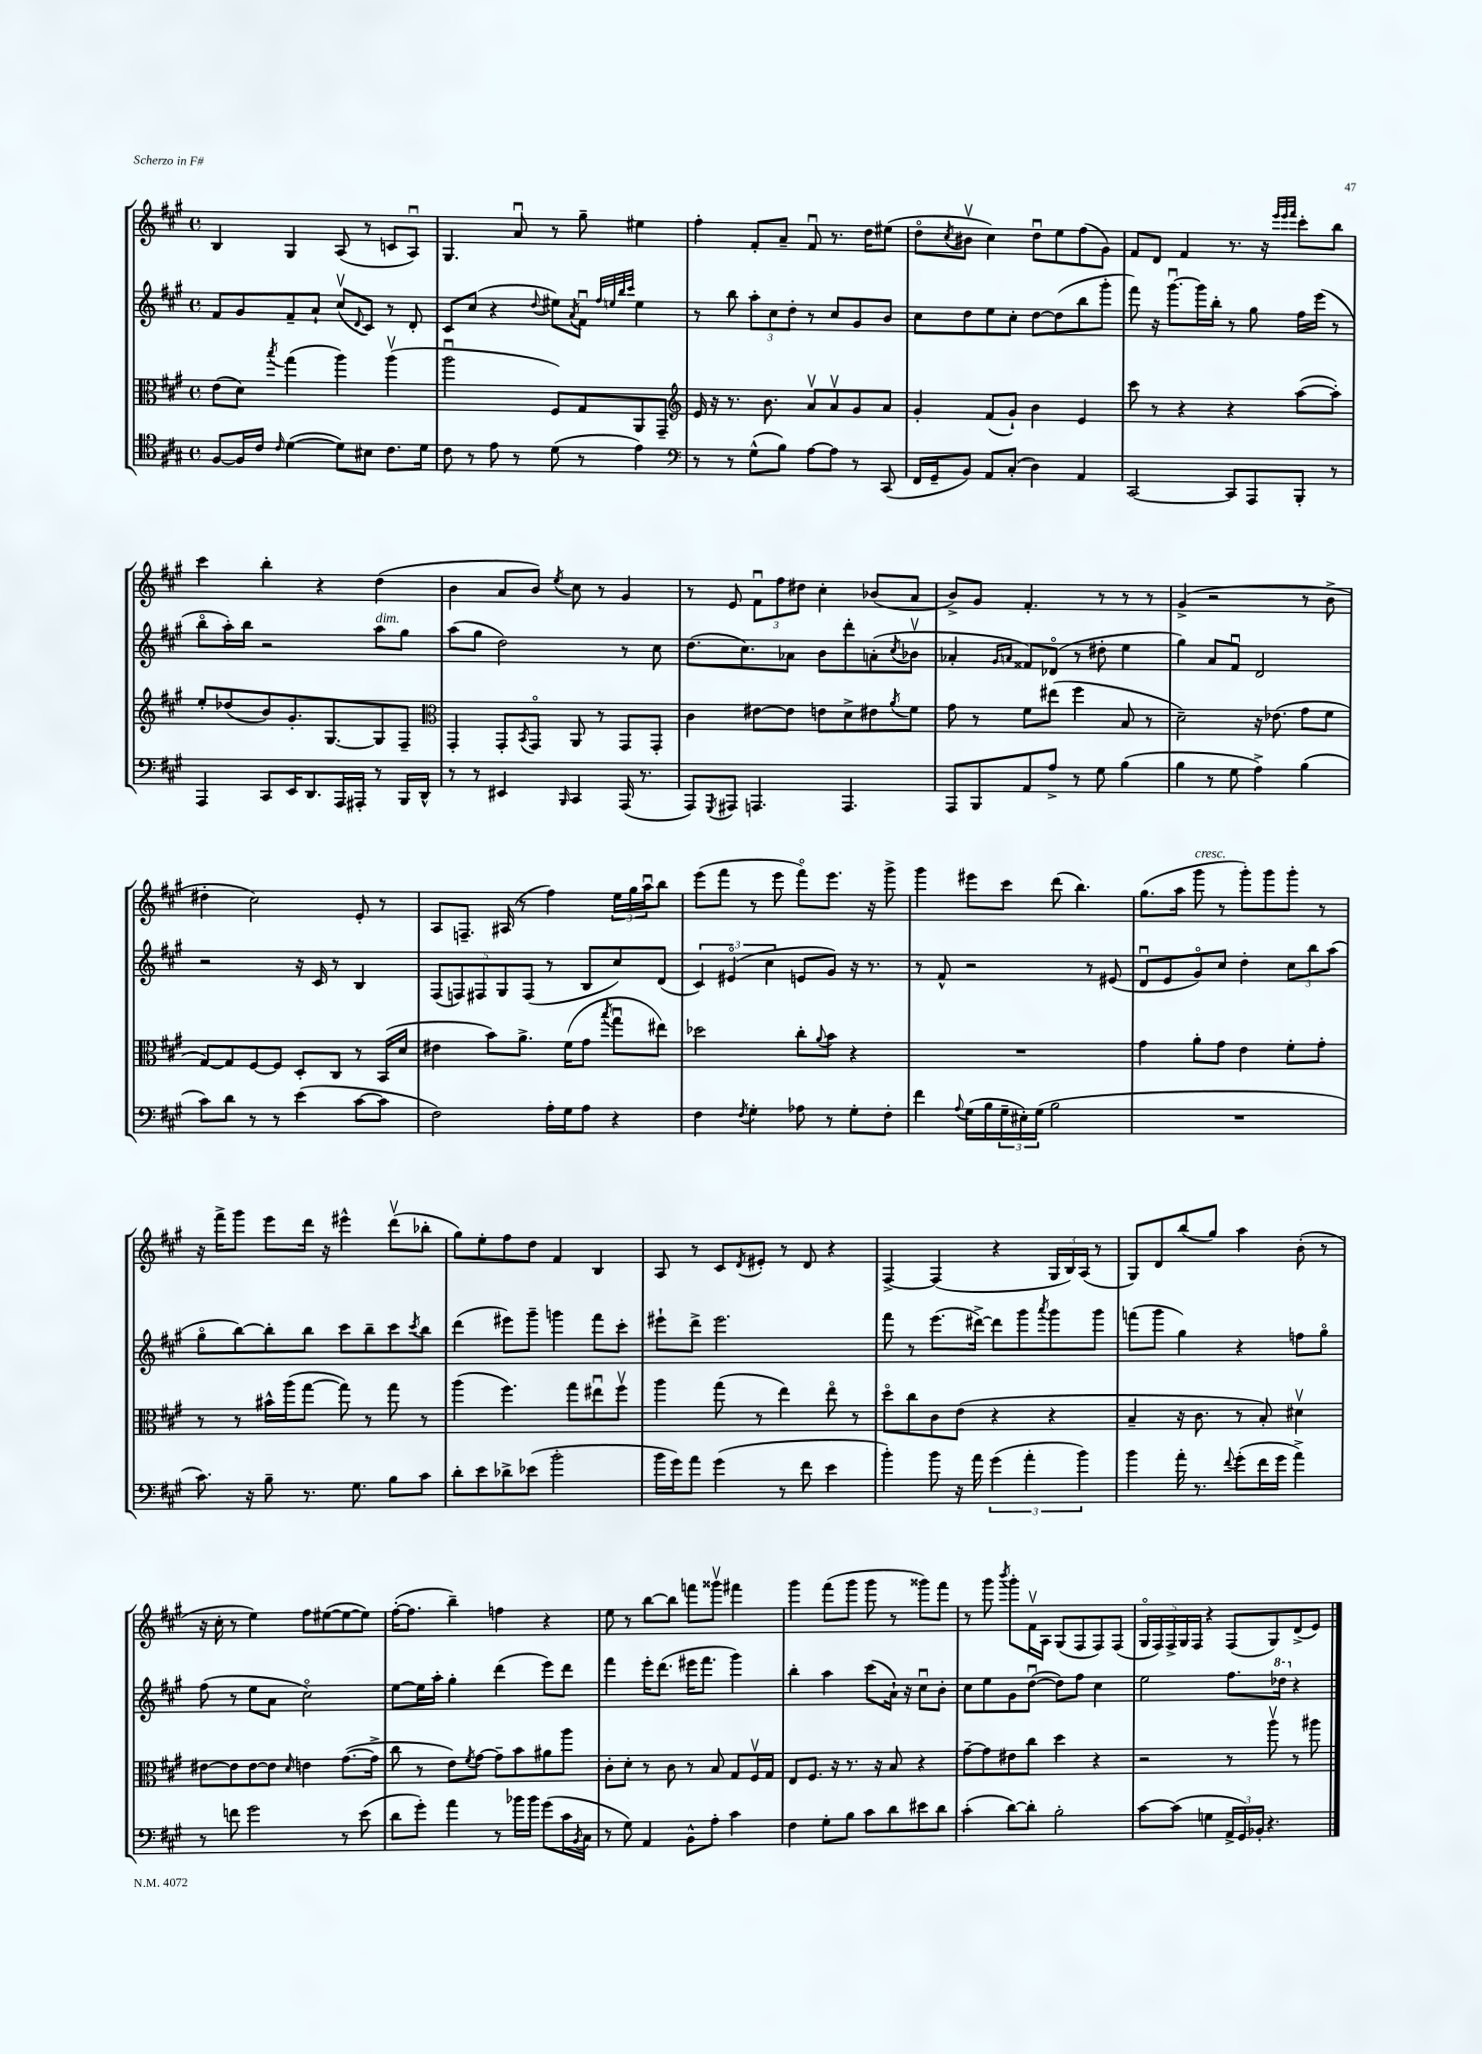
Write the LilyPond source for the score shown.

<<
\new StaffGroup <<
\new Staff = "s0" {
    \clef treble \key a \major \defaultTimeSignature \time 4/4
    b4 gis4 a8( r8 c'8 a8\downbow) |
    gis4. a'8\downbow r8 gis''8-- eis''4 |
    fis''4-. fis'8-. a'8-- fis'8\downbow r8. d''16 eis''8( |
    d''8\flageolet \acciaccatura { cis''8 } bis'8\upbow cis''4) d''8\downbow e''8 fis''8( gis'8) |
    fis'8 d'8 fis'4 r8. r16 \grace { e'''32 e'''32 fis'''32 } cis'''8-. b''8 |
    cis'''4 b''4-. r4 d''4( |
    b'4 a'8 b'8) \acciaccatura { e''8 } cis''8 r8 gis'4 |
    r8 e'8 \tuplet 3/2 { fis'8\downbow fis''8 dis''8 } cis''4-. bes'8( a'8 |
    b'8->) gis'8 fis'4.-. r8 r8 r8 |
    gis'4->( r2 r8 b'8-> |
    dis''4-. cis''2) e'8-. r8 |
    a8 f8.-- ais16( r8 fis''4) \tuplet 3/2 { e''16 gis''16 a''16\downbow } b''8 |
    e'''8( fis'''8 r8 e'''8 fis'''8\flageolet) e'''8. r16 gis'''8-> |
    gis'''4 eis'''8 cis'''8 d'''8( b''4.) |
    gis''8.( a''16 gis'''8^\markup { \italic "cresc." } r8 gis'''8-.) gis'''8 gis'''8-. r8 |
    r16 fis'''16-> gis'''8 e'''8 d'''16 r16 eis'''4-^ d'''8\upbow( bes''8-. |
    gis''8) e''8-. fis''8 d''8 fis'4 b4 |
    a8 r8 cis'8 \acciaccatura { d'8 } eis'8-. r8 d'8 r4 |
    fis4~-> fis4( r4 \tuplet 3/2 { gis16 b16) a16( } r8 |
    gis8) d'8 b''8( gis''8) a''4 b'8-.( r8 |
    r16 cis''16-. r8 e''4) fis''8 eis''8~( eis''8~ eis''8) |
    fis''16~-.( fis''8. b''4--) f''4 r4 |
    e''8 r8 b''8~ b''8 f'''8 gisis'''8\upbow fis'''4 |
    gis'''4 fis'''8( gis'''8 gis'''8 r8 gisis'''8) fis'''8 |
    r8 gis'''8 \acciaccatura { b'''8 } gis'''8-. fis'16\upbow a16 gis8( fis8 fis8) fis8( |
    \tuplet 5/4 { gis16\flageolet fis16) fis16-> gis16 fis16 } r4 fis8( gis8) d'8->( e'8) \bar "|." |
}
\new Staff = "s1" {
    \clef treble \key a \major \defaultTimeSignature \time 4/4
    fis'8 gis'8 fis'8-- a'8-! cis''8\upbow( \appoggiatura { d'8 } cis'8) r8 d'8-. |
    cis'8 cis''8( r4 \appoggiatura { d''8 } eis''8) \acciaccatura { a'8 } fis'8\downbow \grace { fis''32 e''32 b''32 cis'''32 } e''4 |
    r8 b''8 \tuplet 3/2 { a''8-. cis''8 d''8-. } r8 cis''8 gis'8 b'8 |
    cis''8 d''8 e''8 cis''8-. d''8~ d''8( b''8 gis'''8-. |
    fis'''8) r16 gis'''8.~\downbow gis'''16 b''16-. r8 gis''8 fis''16 e'''16( r8 |
    b''8\flageolet a''16-.) b''16 r2 a''8^\markup { \italic "dim." } gis''8 |
    a''8( gis''8 d''2) r8 cis''8 |
    d''8.( cis''8.) aes'8 b'8 d'''8-. a'8-.( \acciaccatura { cis''8 } bes'8\upbow |
    aes'4-. \grace { gis'16 a'16 } fisis'8) des'8\flageolet( r8 dis''8-. e''4 |
    gis''4) a'8 fis'8\downbow d'2 |
    r2 r16 cis'16 r8 b4 |
    \tuplet 5/4 { fis8( f8) fis8 gis8 fis8( } r8 b8 cis''8) d'8( |
    \tuplet 3/2 { cis'4) eis'4\flageolet( cis''4 } e'8 gis'8) r16 r8. |
    r8 fis'8-^ r2 r8 eis'8( |
    d'8\downbow e'8 gis'8\flageolet) cis''8 d''4-. \tuplet 3/2 { cis''8 b''8 a''8( } |
    gis''8\flageolet b''8~) b''8-. b''8 cis'''8 b''8-- cis'''8 \acciaccatura { cis'''8 } b''8 |
    d'''4( eis'''8) gis'''8-- g'''4 fis'''8 cis'''8-. |
    eis'''8-! d'''8-> eis'''2. |
    fis'''8 r8 e'''8.( dis'''16~->) dis'''8 gis'''8 \acciaccatura { a'''8 } gis'''8 gis'''8 |
    f'''8( gis'''8 gis''4) r4 f''8 gis''8\flageolet |
    fis''8( r8 e''8 a'8 cis''2\flageolet) |
    e''8~ e''16 a''16-. gis''4-. d'''4( e'''8) d'''8 |
    fis'''4 e'''16-. d'''8.( eis'''16 fis'''8. gis'''4) |
    b''4-. a''4 cis'''8( a'16-!) r16 cis''8\downbow b'8-. |
    cis''8 e''8 gis'8 d''8~\downbow( d''8) fis''8 cis''4 |
    e''2 fis''8. \ottava #1 des'''16 \ottava #0 r4 \bar "|." |
}
\new Staff = "s2" {
    \clef alto \key a \major \defaultTimeSignature \time 4/4
    e'8( d'8) \acciaccatura { b''8 } gis''4( a''4) a''4\upbow( |
    a''2\downbow fis8) gis8 a,8 gis,8-- |
    \clef treble e'16 r16 r8. b'8. a'8\upbow a'8\upbow gis'8 a'8 |
    gis'4-. fis'8( gis'8-!) b'4 e'4 |
    cis'''8 r8 r4 r4 a''8~( a''8-.) |
    e''8-. des''8( b'8) gis'8.-. gis8.~ gis8 fis8-- |
    \clef alto gis,4-. gis,8-. \acciaccatura { b,8 } gis,8\flageolet a,8 r8 gis,8 gis,8-. |
    cis'4 eis'8~ eis'8 e'8 d'8-> eis'8 \acciaccatura { a'8 } fis'8 |
    gis'8 r8 fis'8 eis''8( fis''4 b8 r8 |
    d'2--) r16 ees'8.( gis'8 fis'8 |
    gis8~) gis8 fis8~ fis8 d8-. cis8 r8 b,16( d'16 |
    eis'4 b'8) a'8.-> fis'16( gis'8 \acciaccatura { b''8 } gis''8\downbow eis''8) |
    des''2 cis''8-. \appoggiatura { a'8 } b'8 r4 |
    R1 |
    gis'4 a'8-. gis'8 e'4 fis'8-. gis'8-. |
    r8 r8 bis'16-^ a''16( gis''8~ gis''8) r8 gis''8 r8 |
    a''4( fis''4.) gis''8 eis''8\downbow fis''8\upbow |
    a''4 gis''8( r8 e''4) e''8\flageolet r8 |
    d''8\flageolet cis''8 cis'8 e'8( r4 r4 |
    b4-- r16 cis'8. r8 b8-.) dis'4\upbow |
    eis'8~ eis'8 eis'8~ eis'8 \grace { d'16 } e'4 gis'8.~( gis'16-> |
    cis''8 r8 e'8) \acciaccatura { fis'8 } gis'8~ gis'8-- b'8 ais'8 a''8 |
    cis'8-. d'8-. r8 cis'8 r8 b8 gis8 fis16\upbow gis16 |
    e8 fis8. r16 r8. r16 b8 r4 |
    gis'8~-- gis'8 eis'8 cis''8 d''4 r4 |
    r2 r8 a''8\upbow r8 ais''8 \bar "|." |
}
\new Staff = "s3" {
    \clef tenor \key a \major \defaultTimeSignature \time 4/4
    fis8~ fis16 cis'16 \grace { cis'16 } d'4~( d'8) bis8 cis'8. d'16 |
    cis'8 r8 e'8 r8 d'8( r8 e'4) |
    \clef bass r8 r8 gis8-^( b8) a8~ a8 r8 cis,8( |
    fis,16 gis,16-- b,8) a,8 cis8-.( d4) a,4 |
    cis,2~ cis,8 a,,8 b,,8-. r8 |
    a,,4 cis,8 e,16 d,8. a,,16 ais,,16-. r8 b,,16 d,16-^ |
    r8 r8 eis,4 \grace { b,,16 } cis,4 a,,16( r8. |
    a,,8) \acciaccatura { gis,,8 } ais,,8 a,,4. a,,4. |
    a,,8 b,,8 a,8 a8-> r8 gis8 b4( |
    b4 r8 gis8 a4->) b4( |
    cis'8) d'8 r8 r8 e'4( cis'8~ cis'8 |
    fis2) a16-. gis16 a8 r4 |
    fis4 \acciaccatura { fis8 } gis4-. aes8 r8 gis8-. fis8-. |
    fis'4 \appoggiatura { a8 } gis16( b16 \tuplet 3/2 { gis16-- eis16-.) gis16( } b2 |
    R1 |
    cis'8.) r16 b8-- r8. gis8. b8 cis'8 |
    d'8-. e'8 des'8-> ees'8( b'2-. |
    b'16 gis'16) a'8 gis'4( r8 fis'8 e'4 |
    b'4-.) b'8 r16 a'16 \tuplet 3/2 { gis'4( a'4-. b'4) } |
    b'4 a'16-. r8. \appoggiatura { fis'8 } gis'8-.( fis'16 gis'16 a'4->) |
    r8 f'8 gis'2 r8 e'8( |
    d'8 gis'8-.) a'4 r8 bes'16 bes'16 gis'8( cis'16 \acciaccatura { b,8 } cis16 |
    r8 gis8) a,4 b,8-^ a8-. cis'4 |
    fis4 gis8-. b8 cis'8 d'8 eis'8 d'8 |
    cis'4-.( d'8~) d'8-. b2-. |
    cis'8~ cis'8( g4 \tuplet 3/2 { a,16-> gis,16) bes,16-. } r4. \bar "|." |
}
>>
>>
\layout { \context { \Score \remove "Bar_number_engraver" } }
